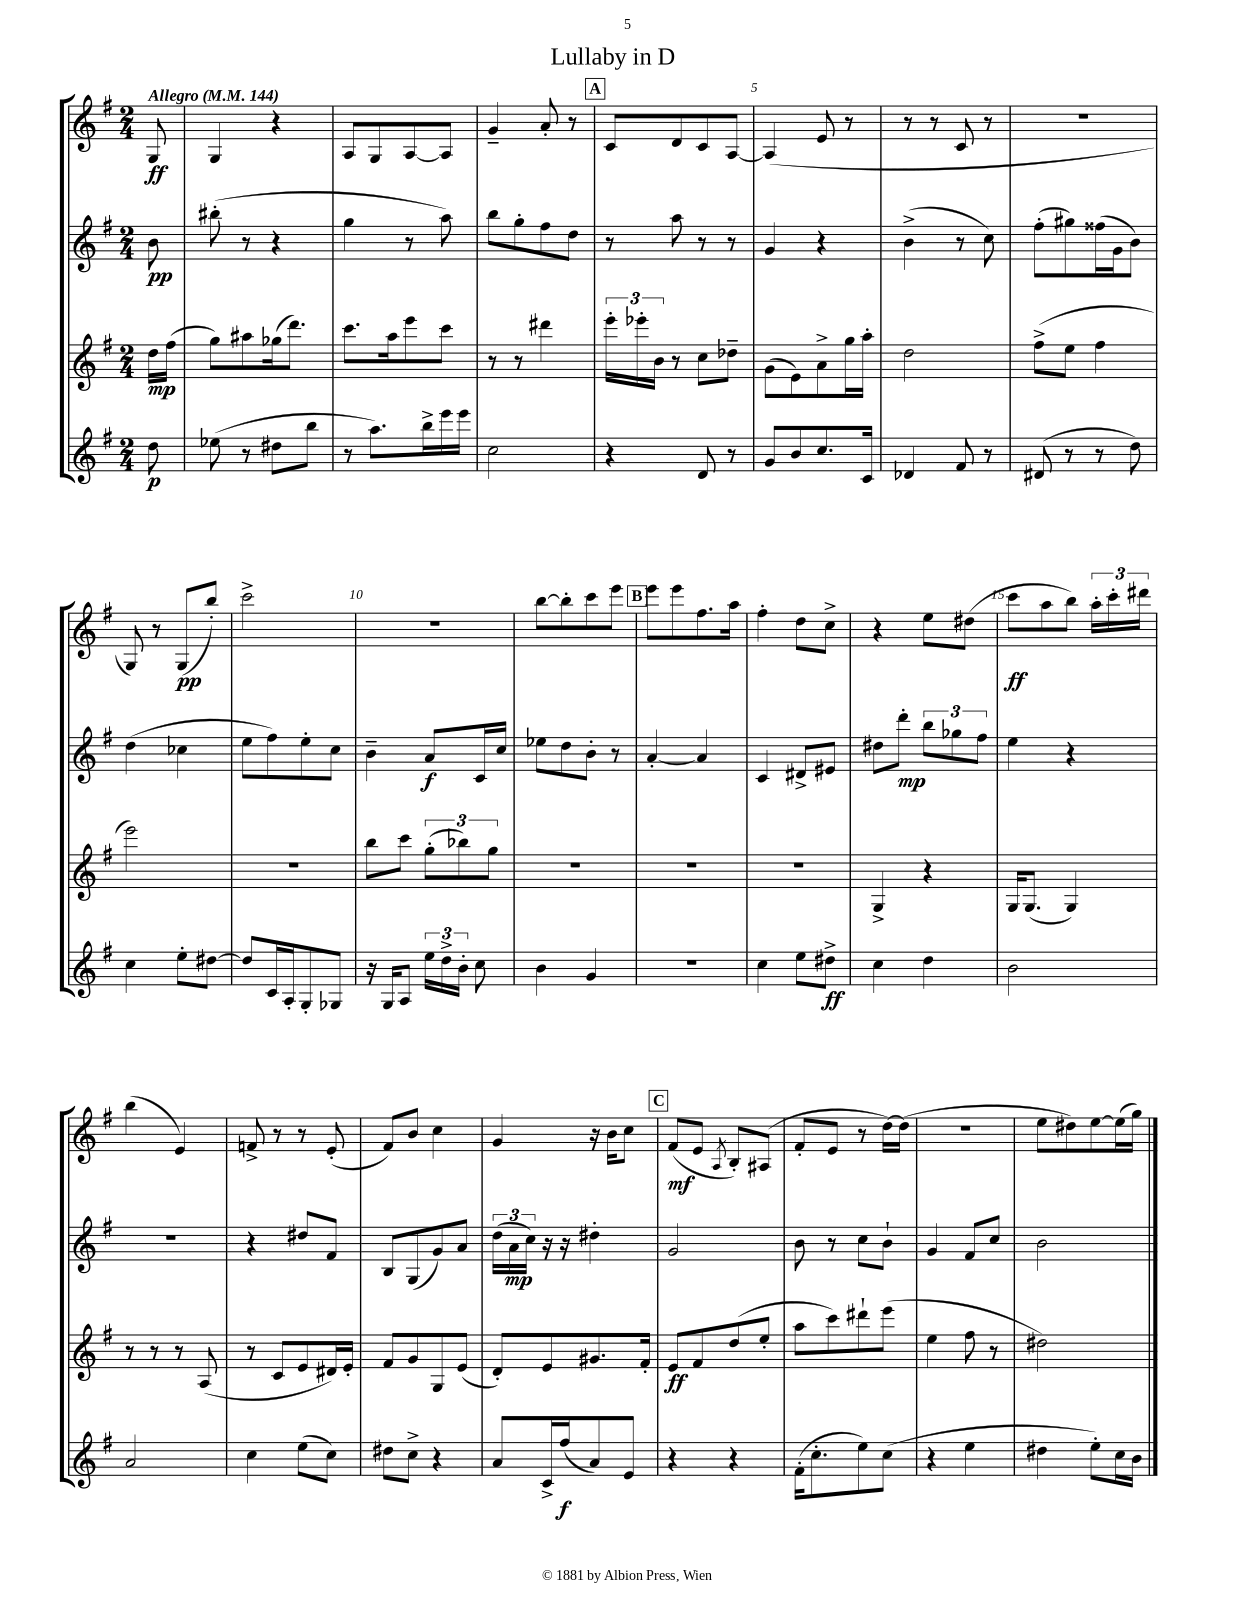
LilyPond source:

\header { title = "Lullaby in D" }
<<
\new StaffGroup <<
\new Staff = "s0" {
    \clef treble \key g \major \numericTimeSignature \time 2/4 \partial 8 \tempo "Allegro" 4 = 144
    \autoBeamOff g8\ff |
    g4 r4 |
    a8[ g8 a8~ a8] |
    g'4-- a'8-. r8 |
    \mark \markup { \box "A" } c'8[ d'8 c'8 a8]~ |
    a4( e'8 r8 |
    r8 r8 c'8 r8 |
    R2 |
    g8) r8 g8[\pp( b''8]-.) |
    c'''2-> |
    R2 |
    b''8[~ b''8-. c'''8 e'''8] |
    \mark \markup { \box "B" } e'''8[ e'''8 fis''8. a''16] |
    fis''4-. d''8[ c''8]-> |
    r4 e''8[ dis''8]( |
    c'''8[\ff a''8 b''8]) \tuplet 3/2 { a''16[-. c'''16-. dis'''16] } |
    b''4( e'4) |
    f'8-> r8 r8 e'8-.( |
    fis'8[) b'8] c''4 |
    g'4 r16 b'16[ c''8] |
    \mark \markup { \box "C" } fis'8[\mf( e'8] \acciaccatura { a8 } b8[-.) ais8]( |
    fis'8[-. e'8] r8 d''16[~) d''16]( |
    r2 |
    e''8[ dis''8) e''8~ e''16( g''16]) \bar "|." |
}
\new Staff = "s1" {
    \clef treble \key g \major \numericTimeSignature \time 2/4 \partial 8
    \autoBeamOff b'8\pp |
    bis''8-.( r8 r4 |
    g''4 r8 a''8) |
    b''8[ g''8-. fis''8 d''8] |
    \mark \markup { \box "A" } r8 a''8 r8 r8 |
    g'4 r4 |
    b'4->( r8 c''8) |
    fis''8[-.( gis''8) fisis''16( g'16 b'8]) |
    d''4( ces''4 |
    e''8[ fis''8) e''8-. c''8] |
    b'4-- a'8[\f c'16 c''16] |
    ees''8[ d''8 b'8]-. r8 |
    \mark \markup { \box "B" } a'4~-. a'4 |
    c'4 dis'8[-> eis'8] |
    dis''8[ d'''8]-.\mp \tuplet 3/2 { b''8[ ges''8 fis''8] } |
    e''4 r4 |
    r2 |
    r4 dis''8[ fis'8] |
    b8[ g8( g'8) a'8] |
    \tuplet 3/2 { d''16[( a'16\mp c''16]) } r16 r16 dis''4-. |
    \mark \markup { \box "C" } g'2 |
    b'8 r8 c''8[ b'8]-! |
    g'4 fis'8[ c''8] |
    b'2 \bar "|." |
}
\new Staff = "s2" {
    \clef treble \key g \major \numericTimeSignature \time 2/4 \partial 8
    \autoBeamOff d''16[\mp fis''16]( |
    g''8[) ais''8 ges''16( d'''8.]) |
    c'''8.[ a''16 e'''8 c'''8] |
    r8 r8 dis'''4 |
    \mark \markup { \box "A" } \tuplet 3/2 { e'''16[-. ees'''16-. b'16] } r8 c''8[ des''8]-- |
    g'8[( e'8) a'8-> g''16 a''16]-. |
    d''2 |
    fis''8[->( e''8] fis''4 |
    e'''2) |
    R2 |
    b''8[ c'''8] \tuplet 3/2 { g''8[-.( bes''8) g''8] } |
    R2 |
    \mark \markup { \box "B" } R2 |
    R2 |
    g4-> r4 |
    g16[ g8.]( g4) |
    r8 r8 r8 a8( |
    r8 c'8[ e'8 dis'16) e'16]-. |
    fis'8[ g'8 g8 e'8]( |
    d'8[-.) e'8 gis'8. fis'16]-. |
    \mark \markup { \box "C" } e'8[\ff fis'8 d''8( e''8]-. |
    a''8[ c'''8) dis'''8-! e'''8]( |
    e''4 fis''8 r8 |
    dis''2) \bar "|." |
}
\new Staff = "s3" {
    \clef treble \key g \major \numericTimeSignature \time 2/4 \partial 8
    \autoBeamOff d''8\p |
    ees''8( r8 dis''8[ b''8] |
    r8 a''8.[) b''16-> e'''16 e'''16] |
    c''2 |
    \mark \markup { \box "A" } r4 d'8 r8 |
    g'8[ b'8 c''8. c'16] |
    des'4 fis'8 r8 |
    dis'8( r8 r8 d''8) |
    c''4 e''8[-. dis''8]~ |
    dis''8[ c'16 a16-. g8-. ges8] |
    r16 g16[ a8] \tuplet 3/2 { e''16[ d''16-> b'16]-. } c''8 |
    b'4 g'4 |
    \mark \markup { \box "B" } R2 |
    c''4 e''8[ dis''8]->\ff |
    c''4 d''4 |
    b'2 |
    a'2 |
    c''4 e''8[( c''8]) |
    dis''8[ c''8]-> r4 |
    a'8[ c'16-> fis''16\f( a'8) e'8] |
    \mark \markup { \box "C" } r4 r4 |
    fis'16[-.( c''8.-. e''8) c''8]( |
    r4 e''4 |
    dis''4 e''8[-.) c''16 b'16] \bar "|." |
}
>>
>>
\layout { \context { \Score \override BarNumber.break-visibility = ##(#f #t #t) barNumberVisibility = #(every-nth-bar-number-visible 5) } }
